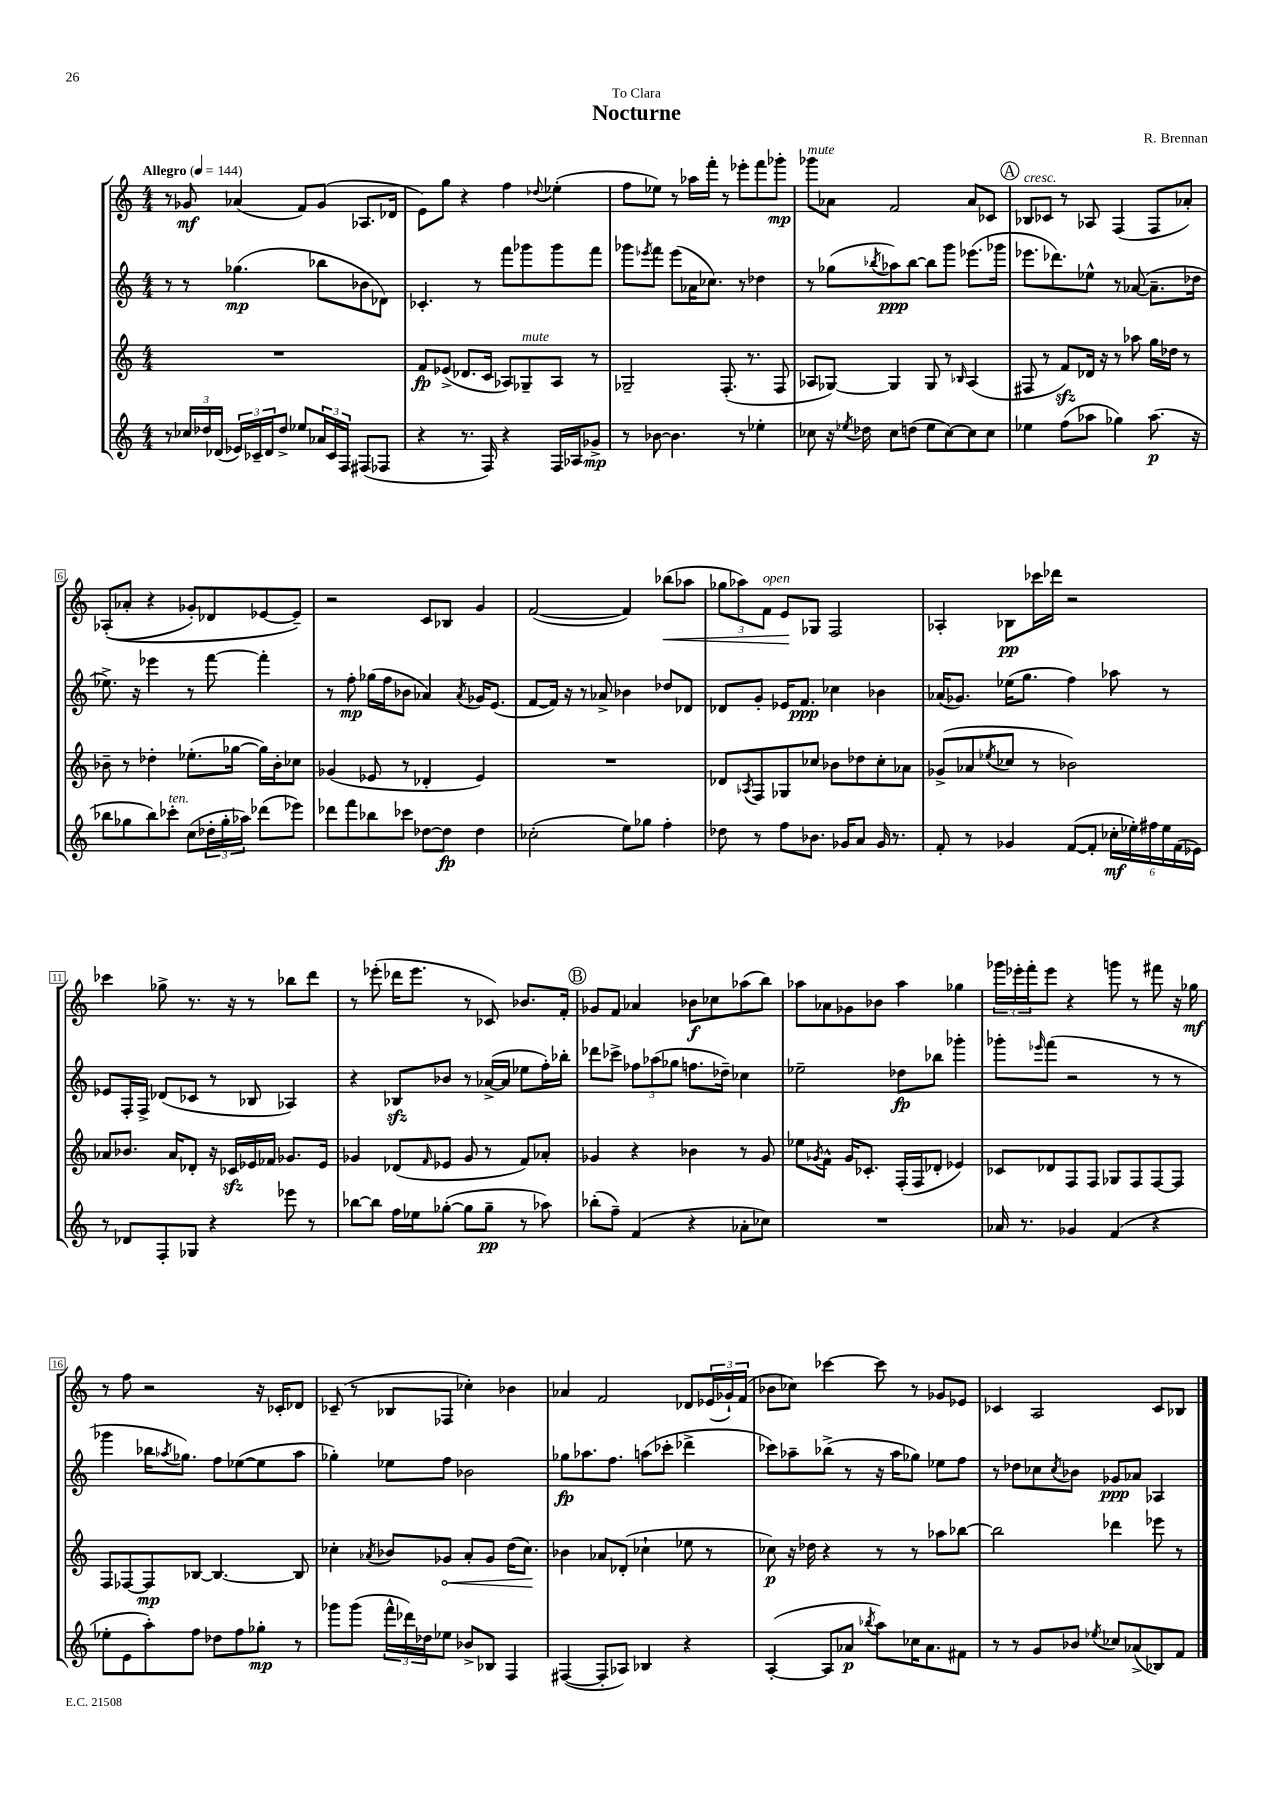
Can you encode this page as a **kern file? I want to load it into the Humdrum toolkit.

**kern	**kern	**kern	**kern
*staff4	*staff3	*staff2	*staff1
*clefG2	*clefG2	*clefG2	*clefG2
*k[]	*k[]	*k[]	*k[]
*M4/4	*M4/4	*M4/4	*M4/4
*MM144	*MM144	*MM144	*MM144
8r	1r	8r	8r
24cc-	.	8r	8g-
24dd-	.	.	.
(24d-	.	.	.
24e-)	.	(4.gg-	(4a-
24c-~	.	.	.
24d-	.	.	.
8dd-^	.	.	.
8ee-	.	.	8f)
24a-	.	8bb-	(8g-
24c-	.	.	.
24F	.	.	.
(8F#	.	8b-	8.A-
8F-	.	8d-)	.
.	.	.	16d-
=	=	=	=
4r	8f	4.c-'	8e)
.	(8e-^	.	8gg
8.r	8.d-	.	4r
.	.	8r	.
16F)	16c	.	.
4r	8A-)	8fff	4ff
.	8G-~	8ggg-	.
.	.	.	8qqdd-
16F	8A-	8ggg-	(4ee-'
16A-	.	.	.
8g-^	8r	8fff	.
=	=	=	=
8r	2G-~	8ggg-	8ff
.	.	8qeee-	.
[8b-	.	8fff	8ee-)
4.b-]	.	(8eee-	8r
.	.	16a-	16aa-
.	.	8.cc-)	16fff'
.	(8.F'	.	8r
8r	.	8r	8eee-'
.	8.r	.	.
4ee-'	.	4dd-	8fff
.	8F	.	8ggg-'
=	=	=	=
8cc-	8A-	8r	8ggg-
16r	[8G-)	(8gg-	8a-
8qee-	.	.	.
16dd-	.	.	.
.	.	8qbb-	.
8cc-	4G-]	8aa-)	2f
(8dd	.	[8bb-	.
8ee-	8G-	8bb-]	.
[8cc-)	8r	8ggg	.
.	16qqB-	.	.
8cc-]	(4A-	(8.eee-	8a-
8cc-	.	.	8c-
.	.	16ggg-	.
=	=	=	=
4ee-	8F#	8.eee-	8B-
.	8r	.	8c-
.	.	8.ddd-)	.
(8ff	8f)	.	8r
8aa-	16d-	8ee-^^	8A-
.	16r	.	.
4gg-)	8r	8r	(4F
.	8aa-	([8a-	.
(8.aa-	16gg	8.a-~]	8F
.	16dd-	.	.
.	8r	.	8a-')
16r	.	16dd-	.
=	=	=	=
8bb-	8b-~	8.ee-^)	&((8A-'
8gg-	8r	.	8a-'
.	.	16r	.
8bb-)	4dd-'	4eee-	4r
8ccc-'	.	.	.
(8cc	(8.ee-'	8r	8g-')
24dd-'	.	[8fff	8d-
24gg-'	.	.	.
.	[16gg-	.	.
24aa-)	.	.	.
(8ddd-	16gg-])	4fff']	[8e-
.	16b-'	.	.
8eee-)	8cc-	.	8e-~]&)
=	=	=	=
8ddd-	(4g-	8r	2r
8fff	.	8ff'	.
8bb-	8e-	(16gg-	.
.	.	16ff	.
8ccc-	8r	8b-	.
[8dd-	4d-'	4a-)	8c
8dd-]	.	.	8B-
.	.	8qa-	.
4dd-	4e-)	16g-	4g
.	.	(8.e	.
=	=	=	=
(2cc-'	1r	[8f	([2f
.	.	16f])	.
.	.	16r	.
.	.	8r	.
.	.	8a-^	.
8ee)	.	4b-	4f])
8gg-	.	.	.
4ff'	.	8dd-	(8bb-
.	.	8d-	8aa-
=	=	=	=
8dd-	8d-	8d-	12gg-
.	.	.	12aa-)
.	8qA-	.	.
8r	8F	8g'	.
.	.	.	12f
8ff	8G-	16e-	8e
.	.	8.f	.
8.b-	8cc-	.	8G-
.	8b-	4cc-	2F
16g-	.	.	.
8a	8dd-	.	.
16g-	8cc-'	4b-	.
8.r	.	.	.
.	8a-	.	.
=	=	=	=
8f'	(8g-^	(16a-	4A-'
.	.	8.g-)	.
8r	8a-	.	.
.	8qee-	.	.
4g-	8cc-	(16ee-	8B-
.	.	8.gg	.
.	8r	.	16ccc-
.	.	.	16ddd-
([8f	2b-)	4ff)	2r
8f']	.	.	.
24cc-'	.	8aa-	.
24ee-')	.	.	.
24ff#	.	.	.
24ee-	.	8r	.
(24f	.	.	.
24e-)	.	.	.
=	=	=	=
8r	8a-	8e-	4ccc-
8d-	8.b-	16F'	.
.	.	16F^	.
8F'	.	(8d-	8gg-^
.	16a-	.	.
8G-	8d-'	8c-	8.r
4r	16r	8r	.
.	16c-	.	16r
.	16e-	8B-	8r
.	16f-	.	.
8eee-	8.g-	4A-)	8bb-
8r	.	.	8ddd
.	16e-	.	.
=	=	=	=
[8bb-	4g-	4r	8r
8bb-]	.	.	(8eee-'
16ff	(8d-	8B-	16ddd-
16ee-	.	.	8.eee-
.	16qqf	.	.
([8gg-'	8e-	8b-	.
8gg-]	8g-	8r	8r
8gg-~	8r	([16a-^	8c-)
.	.	16a-]	.
8r	8f)	8ee-	8.b-
8aa-)	8a-'	16ff')	.
.	.	16bb-'	16f'
=	=	=	=
(8bb-'	4g-	8ddd-	8g-
8ff~)	.	8ccc-^	8f
(4f	4r	12ff-	4a-
.	.	(12aa-	.
.	.	12gg-	.
4r	4b-	8.ff	8b-
.	.	.	8cc-
.	.	16dd-~)	.
8a-'	8r	4cc-	(8aa-
8cc-)	8g-	.	8bb)
=	=	=	=
1r	8ee-	2ee-~	8aa-
.	8qg-	.	.
.	8f^^	.	8a-
.	16g-	.	8g-
.	8.c-'	.	.
.	.	.	8b-
.	(16F'	8dd-	4aa-
.	16F	.	.
.	8d-'	8bb-	.
.	4e-)	4ggg-'	4gg-
=	=	=	=
16a-	8c-	8ggg-'	24ggg-
.	.	.	24eee-'
8.r	.	.	.
.	.	.	24fff'
.	.	16qqeee-	.
.	8d-	(8fff	8eee-
4g-	8F	2r	4r
.	8F	.	.
(4f	8G-	.	8ggg
.	8F	.	8r
4r	[8F	8r	8fff#
.	8F]	8r	16r
.	.	.	16gg-
=	=	=	=
8ee-'	8F	4ggg-	8r
8e	[8F-	.	8ff
8aa')	8F-]	16bb-	2r
.	.	8qaa-	.
.	.	8.gg-)	.
8ff	[8B-	.	.
8dd-	4.B-_	8ff	.
8ff	.	([8ee-	.
8gg-'	.	8ee-]	16r
.	.	.	16c-'
8r	8B-]	8aa-	8d-
=	=	=	=
8ggg-	4cc-'	4gg-')	(8c-~
(8ggg-	.	.	8r
.	8qa-	.	.
24fff^^	8b-	8ee-	8B-
24ddd-)	.	.	.
24dd-	.	.	.
8ee-	8g-	8ff	8F-
8b-^	8a-'	2b-	4cc-')
8B-	8g-	.	.
4F	(16dd	.	4b-
.	8.cc-)	.	.
=	=	=	=
([4F#	4b-	8gg-	4a-
.	.	8.aa-	.
8F#']	8a-	.	2f
.	.	8.ff	.
8A-)	(8d-'	.	.
4B-	4cc-`	(8aa	.
.	.	8ccc-'	.
4r	8ee-	4ddd-^	8d-
.	8r	.	(24e-
.	.	.	24g-`)
.	.	.	(24f
=	=	=	=
([4A'	8cc-)	8ccc-)	8b-
.	16r	8aa-~	8cc-)
.	16dd-	.	.
8A]	4r	(8bb-^	[4ccc-
8a-	.	8r	.
8qbb-	.	.	.
8aa)	8r	16r	8ccc-]
.	.	16aa-	.
16cc-	8r	8gg-)	8r
8.a-	.	.	.
.	8aa-	8ee-	8g-
8f#	[8bb-	8ff	8e-
=	=	=	=
8r	2bb-]	8r	4c-
8r	.	8dd-	.
8g	.	8cc-	2A
.	.	8qcc-	.
8b-	.	8b-	.
8qee-	.	.	.
8cc-	4ddd-	8g-	.
(8a-^	.	8a-	.
8B-)	8eee-	4A-	8c-
8f	8r	.	8B-
==	==	==	==
*-	*-	*-	*-
